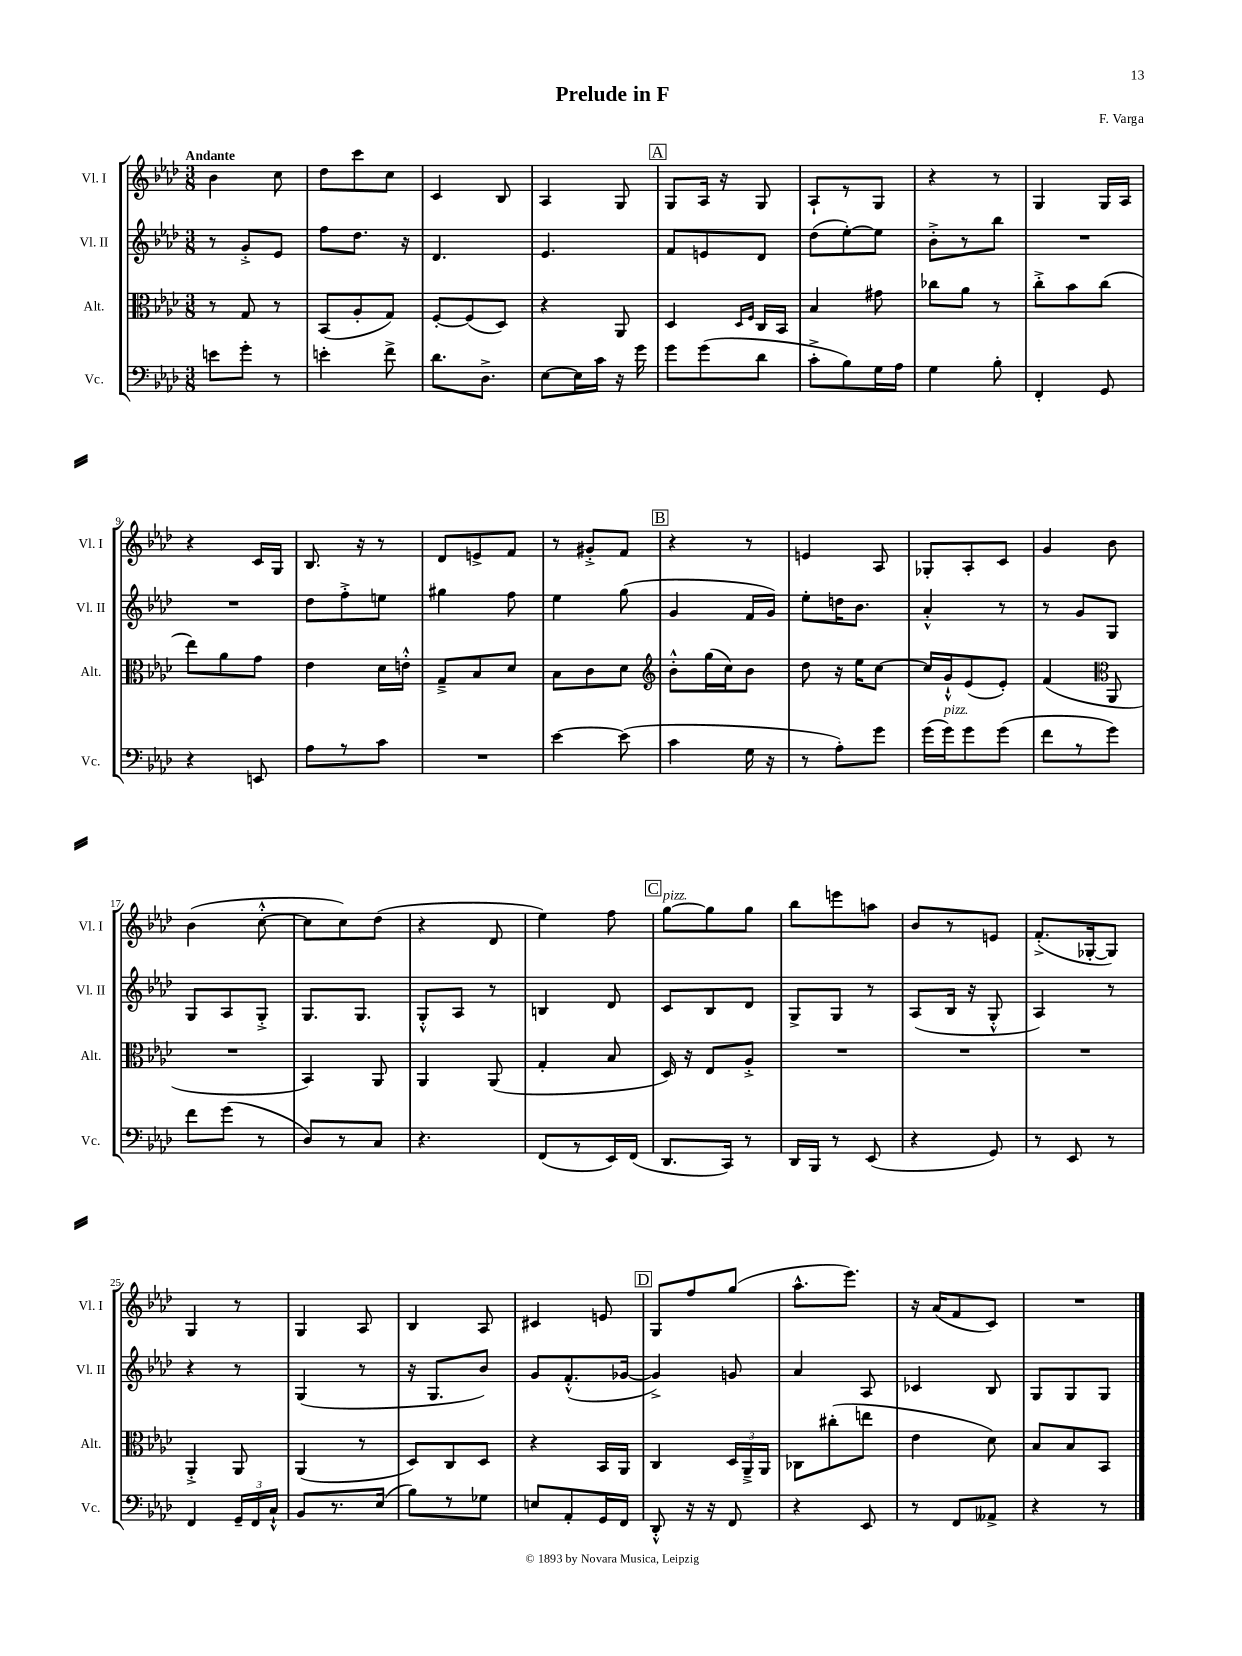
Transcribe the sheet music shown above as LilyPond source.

\header { title = "Prelude in F" composer = "F. Varga" }
<<
\new StaffGroup <<
\new Staff = "s0" \with { instrumentName = "Vl. I" shortInstrumentName = "Vl. I" } {
    \clef treble \key aes \major \numericTimeSignature \time 3/8 \tempo "Andante"
    \autoBeamOff bes'4 c''8 |
    des''8[ c'''8 c''8] |
    c'4 bes8 |
    aes4 g8 |
    \mark \markup { \box "A" } g8[ aes16] r16 g8 |
    aes8[-! r8 g8] |
    r4 r8 |
    g4 g16[ aes16] |
    r4 c'16[ g16] |
    bes8. r16 r8 |
    des'8[ e'8-> f'8] |
    r8 gis'8[-.-> f'8] |
    \mark \markup { \box "B" } r4 r8 |
    e'4 aes8 |
    ges8[-. aes8-. c'8] |
    g'4 bes'8 |
    bes'4( c''8~-.-^ |
    c''8[ c''8) des''8]( |
    r4 des'8 |
    ees''4) f''8 |
    \mark \markup { \box "C" } g''8[~^\markup { \italic "pizz." } g''8 g''8] |
    bes''8[ e'''8 a''8] |
    bes'8[ r8 e'8] |
    f'8.[-.->( ges16~-. ges8]) |
    g4 r8 |
    g4 aes8 |
    bes4 aes8 |
    cis'4 e'8 |
    \mark \markup { \box "D" } g8[ f''8 g''8]( |
    aes''8.[-^ ees'''8.]) |
    r16 aes'16[( f'8 c'8]) |
    R4. \bar "|." |
}
\new Staff = "s1" \with { instrumentName = "Vl. II" shortInstrumentName = "Vl. II" } {
    \clef treble \key aes \major \numericTimeSignature \time 3/8
    \autoBeamOff r8 g'8[-.-> ees'8] |
    f''8[ des''8.] r16 |
    des'4. |
    ees'4. |
    \mark \markup { \box "A" } f'8[ e'8 des'8] |
    des''8[( ees''8~-.) ees''8] |
    bes'8[-.-> r8 bes''8] |
    R4. |
    R4. |
    des''8[ f''8-.-> e''8] |
    gis''4 f''8 |
    ees''4 g''8( |
    \mark \markup { \box "B" } g'4 f'16[ g'16]) |
    ees''8[-. d''16 bes'8.] |
    aes'4-.-^ r8 |
    r8 g'8[ g8] |
    g8[ aes8 g8]-.-> |
    g8.[ g8.] |
    g8[-.-^ aes8] r8 |
    b4 des'8 |
    \mark \markup { \box "C" } c'8[ bes8 des'8] |
    g8[-> g8] r8 |
    aes8[( bes16] r16 g8-.-^ |
    aes4) r8 |
    r4 r8 |
    g4( r8 |
    r16 g8.[ bes'8]) |
    g'8[ f'8.-.-^( ges'16]~ |
    \mark \markup { \box "D" } ges'4->) g'8 |
    aes'4 aes8 |
    ces'4 bes8 |
    g8[ g8 g8] \bar "|." |
}
\new Staff = "s2" \with { instrumentName = "Alt." shortInstrumentName = "Alt." } {
    \clef alto \key aes \major \numericTimeSignature \time 3/8
    \autoBeamOff r8 g8 r8 |
    bes,8[( aes8-. g8]) |
    f8[~-. f8( des8]) |
    r4 aes,8 |
    \mark \markup { \box "A" } des4 \grace { des16[ f16] } c16[ bes,16] |
    bes4 gis'8 |
    ces''8[ aes'8] r8 |
    c''8[-.-> bes'8 c''8]( |
    ees''8[) aes'8 g'8] |
    ees'4 des'16[ e'16]-.-^ |
    g8[---> bes8 des'8] |
    bes8[ c'8 des'8] |
    \mark \markup { \box "B" } \clef treble bes'8[-.-^ g''16( c''16) bes'8] |
    des''8 r16 ees''16[ c''8]~ |
    c''16[ g'16-!-^ ees'8( ees'8]-.) |
    f'4( \clef alto aes,8 |
    R4. |
    bes,4) aes,8 |
    aes,4 aes,8( |
    g4-. bes8 |
    \mark \markup { \box "C" } des16) r16 ees8[ aes8]-.-> |
    R4. |
    R4. |
    R4. |
    aes,4-.-> aes,8 |
    aes,4( r8 |
    des8[) c8 des8] |
    r4 bes,16[ aes,16] |
    \mark \markup { \box "D" } c4 \tuplet 3/2 { des16[ aes,16---> aes,16] } |
    ces8[ cis''8-.( e''8] |
    ees'4 des'8) |
    bes8[ bes8 bes,8] \bar "|." |
}
\new Staff = "s3" \with { instrumentName = "Vc." shortInstrumentName = "Vc." } {
    \clef bass \key aes \major \numericTimeSignature \time 3/8
    \autoBeamOff e'8[ g'8]-. r8 |
    e'4-. f'8-> |
    des'8.[ des8.]-> |
    ees8[~ ees16 c'16] r16 g'16 |
    \mark \markup { \box "A" } g'8[ g'8( des'8] |
    c'8[-.-> bes8) g16 aes16] |
    g4 bes8-. |
    f,4-. g,8 |
    r4 e,8 |
    aes8[ r8 c'8] |
    R4. |
    ees'4~ ees'8( |
    \mark \markup { \box "B" } c'4 g16 r16 |
    r8 aes8[-.) g'8] |
    g'16[( g'16^\markup { \italic "pizz." }) g'8 g'8]( |
    f'8[ r8 g'8]) |
    f'8[ g'8]( r8 |
    des8[) r8 c8] |
    r4. |
    f,8[( r8 ees,16) f,16]( |
    \mark \markup { \box "C" } des,8.[ c,16]) r8 |
    des,16[ bes,,16] r8 ees,8( |
    r4 g,8) |
    r8 ees,8 r8 |
    f,4 \tuplet 3/2 { g,16[-- f,16 c16]-!-^ } |
    bes,8[ r8. ees16]( |
    bes8[) r8 ges8] |
    e8[ aes,8-. g,16 f,16] |
    \mark \markup { \box "D" } des,8-.-^ r16 r16 f,8 |
    r4 ees,8 |
    r8 f,8[ aeses,8]-> |
    r4 r8 \bar "|." |
}
>>
>>
